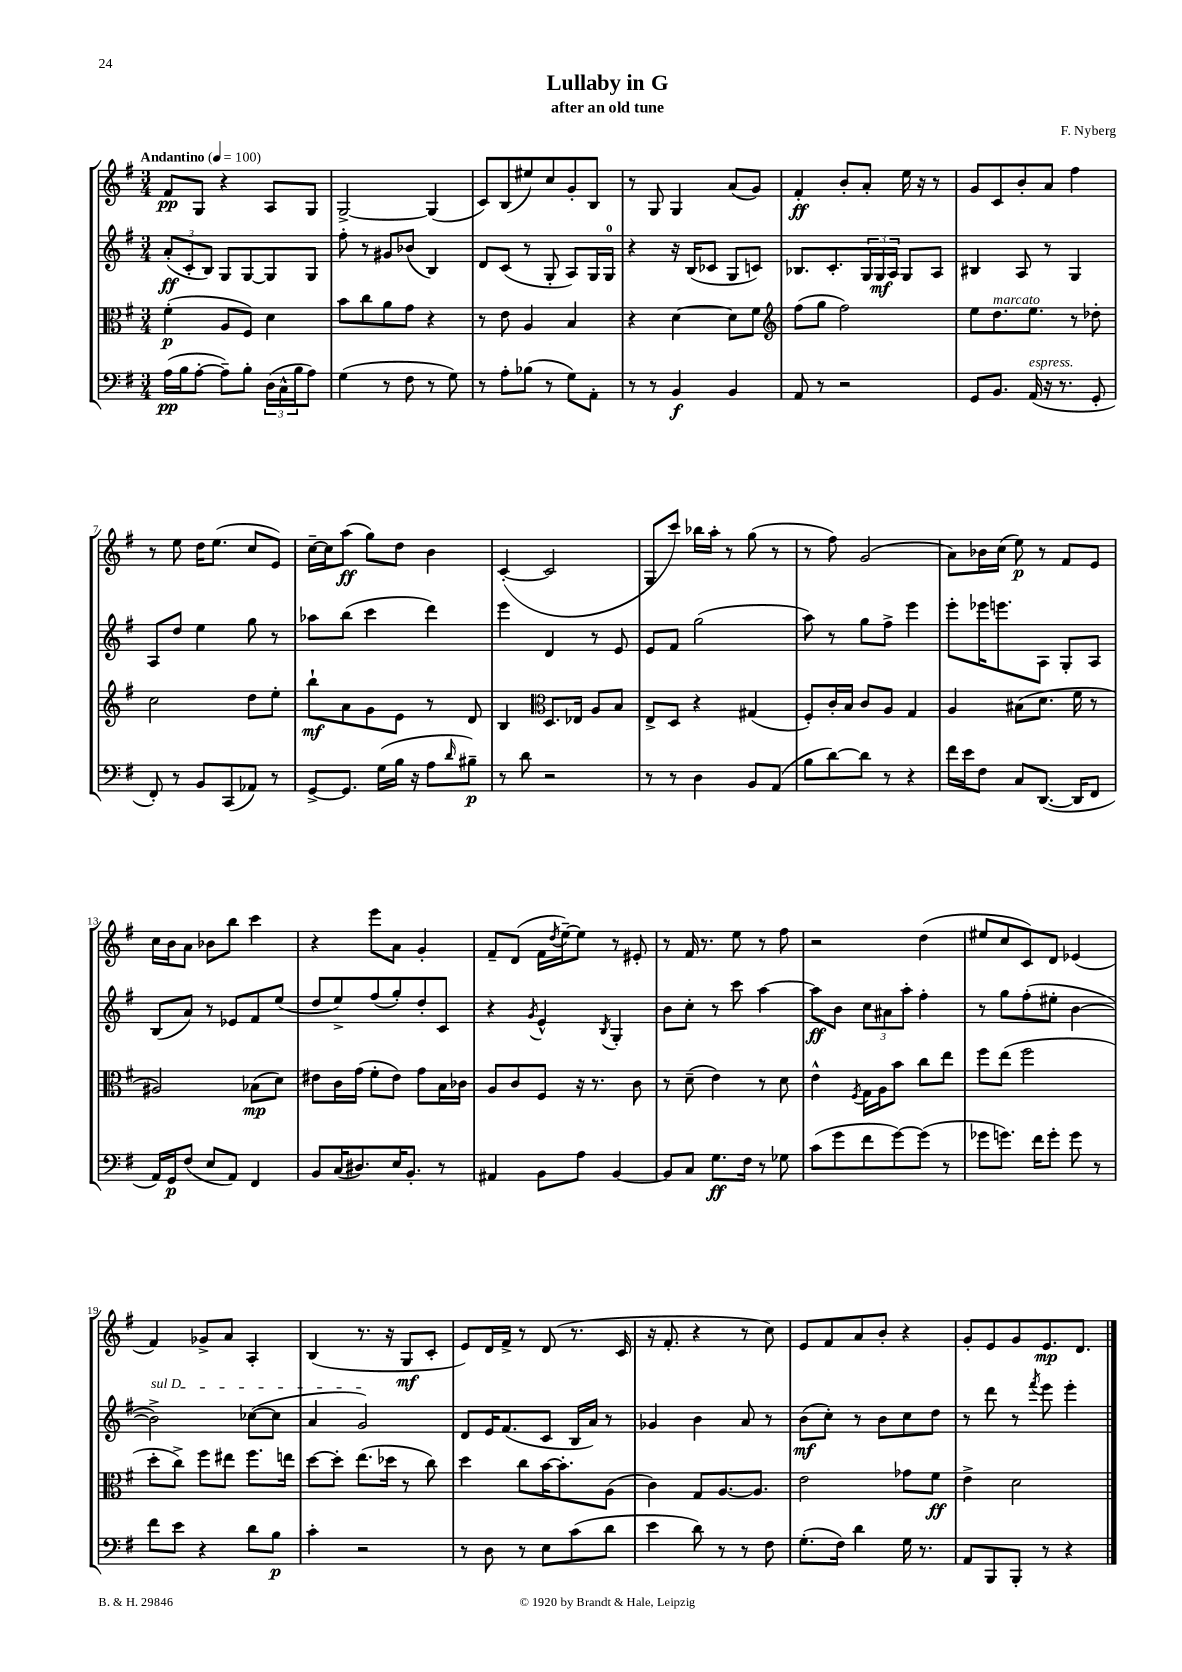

**kern	**kern	**kern	**kern
*staff4	*staff3	*staff2	*staff1
*clefF4	*clefC3	*clefG2	*clefG2
*k[f#]	*k[f#]	*k[f#]	*k[f#]
*M3/4	*M3/4	*M3/4	*M3/4
*MM100	*MM100	*MM100	*MM100
(16A	(4f#'	(12a'	8f#
16B	.	.	.
.	.	12c'	.
[8A'	.	.	8G
.	.	12B)	.
8A~])	8A	8G	4r
8B'	8F#)	[8G	.
(24D	4d	8G]	8A
24C^^	.	.	.
24B	.	.	.
8A)	.	8G	8G
=	=	=	=
(4G	8b	8ff#'	[2G^
.	8cc	8r	.
8r	8a	8g#	.
8F#	8g	(8b-	.
8r	4r	4B)	(4G]
8G)	.	.	.
=	=	=	=
8r	8r	8d	8c)
8A'	8e	(8c	(8B
(8B-	4A	8r	8ee#)
8r	.	8G'	8cc
8G)	4B	8A)	8g'
8AA'	.	16G	8B
.	.	16G	.
=	=	=	=
8r	4r	4r	8r
8r	.	.	8G
4BB	[4d	16r	4G
.	.	(16B	.
.	.	8c-	.
4BB	8d]	8G	(8a
.	8f#	8c)	8g)
=	=	=	=
*	*clefG2	*	*
8AA	(8ff#	8.B-	4f#'
8r	8gg	.	.
.	.	8.c'	.
2r	2ff#)	.	8b'
.	.	24G	8a'
.	.	24G	.
.	.	24A	.
.	.	8G	16ee
.	.	.	16r
.	.	8A	8r
=	=	=	=
8GG	8ee	4B#	8g
8.BB	8.dd	.	8c
.	.	8A	8b'
(16AA	8.ee	.	.
16r	.	8r	8a
8.r	.	.	.
.	8r	4G	4ff#
8GG'	8dd-'	.	.
=	=	=	=
8FF#')	2cc	8A	8r
8r	.	8dd	8ee
8BB	.	4ee	16dd
.	.	.	(8.ee
(8CC	.	.	.
8AA-)	8dd	8gg	8cc
8r	8ee'	8r	8e)
=	=	=	=
[8GG^	8bb`	8aa-	[16cc~
.	.	.	16cc]
8.GG]	8a	(8bb	(8aa
.	8g	4ccc	8gg)
(16G	.	.	.
16B	8e	.	8dd
16r	.	.	.
8A	8r	4ddd)	4b
16qqd	.	.	.
8B#~)	8d	.	.
=	=	=	=
8r	4B	4eee	([4c'
8d	.	.	.
*	*clefC3	*	*
2r	8.D	4d	2c]
.	16E-	.	.
.	8A	8r	.
.	8B	8e	.
=	=	=	=
8r	8E^	8e	8G
8r	8D	8f#	8ccc)
4D	4r	(2gg	16bb-
.	.	.	16aa'
.	.	.	8r
8BB	(4G#	.	(8gg
(8AA	.	.	8r
=	=	=	=
8B	8F#')	8aa)	8r
[8d)	16c'	8r	8ff#)
.	16B	.	.
8d]	8c	8gg	(2g
8r	8A	8ff#^	.
4r	4G	4eee	.
=	=	=	=
16f#	4A	8eee'	8a)
16e	.	.	.
8F#	.	16eee-	16b-
.	.	8.eee	(16cc
8C	(8B#	.	8ee)
([8.DD	8.d	8A	8r
.	.	8G'	8f#
16DD]	16f#	.	.
8FF#	8r	8A	8e
=	=	=	=
16AA)	2A#)	(8B	16cc
16GG	.	.	16b
(8F#	.	8a)	8a
8E	.	8r	8b-
8AA)	.	8e-	8bb
4FF#	(8B-	8f#	4ccc
.	8d)	(8ee	.
=	=	=	=
8BB	8e#	8dd	4r
(16C	16c	8ee^)	.
8.D#)	(16g	.	.
.	8f#'	(8ff#	8eee
16E	8e#)	8gg')	8a
8.BB'	.	.	.
.	8g	8dd'	4g'
8r	16B	8c	.
.	16c-	.	.
=	=	=	=
4AA#	8A	4r	8f#~
.	8c	.	(8d
.	.	8qg	.
8BB	8F#	4e^^	16f#
.	.	.	8qdd
.	.	.	[16ee~)
8A	16r	.	8ee]
.	8.r	.	.
.	.	8qB	.
[4BB	.	4G'	8r
.	8c	.	8e#'
=	=	=	=
8BB]	8r	8b	8r
8C	(8d~	8cc'	16f#
.	.	.	8.r
8.G	4e)	8r	.
.	.	8ccc	8ee
16F#	.	.	.
8r	8r	[4aa	8r
8G-	8d	.	8ff#
=	=	=	=
(8c	4e^^	8aa]	2r
8g	.	8b	.
.	8qF#	.	.
8f#	16G	12cc	.
.	16A	.	.
.	.	12a#	.
[8g)	8b	.	.
.	.	12aa'	.
(8g]	8cc	4ff#'	(4dd
8r	8ee	.	.
=	=	=	=
8g-	8ff#	8r	8ee#
8.g)	(8ee	8gg	8cc
.	2ff#	(8ff#'	8c)
16f#	.	.	.
8g'	.	8ee#'	8d
8g	.	[4b	(4e-
8r	.	.	.
=	=	=	=
8f#	8dd'	2b^])	4f#)
8e	8cc^)	.	.
4r	8ff#	.	8g-^
.	8ee#	.	8a
8d	8.ff#	([8cc-	4A'
8B	.	8cc-]	.
.	16ee	.	.
=	=	=	=
4c'	[8dd	4a	(4B
.	8dd']	.	.
2r	(8.ee	2g)	8.r
.	16dd-	.	16r
.	8r	.	8G
.	8cc)	.	8c'
=	=	=	=
8r	4dd	8d	8e)
8D	.	16e	16d
.	.	(8.f#	16f#^
8r	8cc	.	8r
8E	[16b	8c	(8d
.	8.b']	.	.
(8c	.	16B	8.r
.	.	16a)	.
8d	(8A	8r	.
.	.	.	16c
=	=	=	=
4e	4c)	4g-	16r
.	.	.	8.f#'
8d)	8G	4b	4r
8r	[8.A	.	.
8r	.	8a	8r
.	8.A]	.	.
8F#	.	8r	8cc)
=	=	=	=
(8.G'	2e	(8b	8e
.	.	8cc')	8f#
16F#)	.	.	.
4d	.	8r	8a
.	.	8b	8b'
16G	8g-	8cc	4r
8.r	.	.	.
.	8f#	8dd	.
=	=	=	=
8AA	4e^	8r	8g'
8BBB	.	8ddd	8e
8BBB'	2d	8r	8g
.	.	8qfff#	.
8r	.	8eee	8.e
4r	.	4eee'	.
.	.	.	8.d
==	==	==	==
*-	*-	*-	*-
